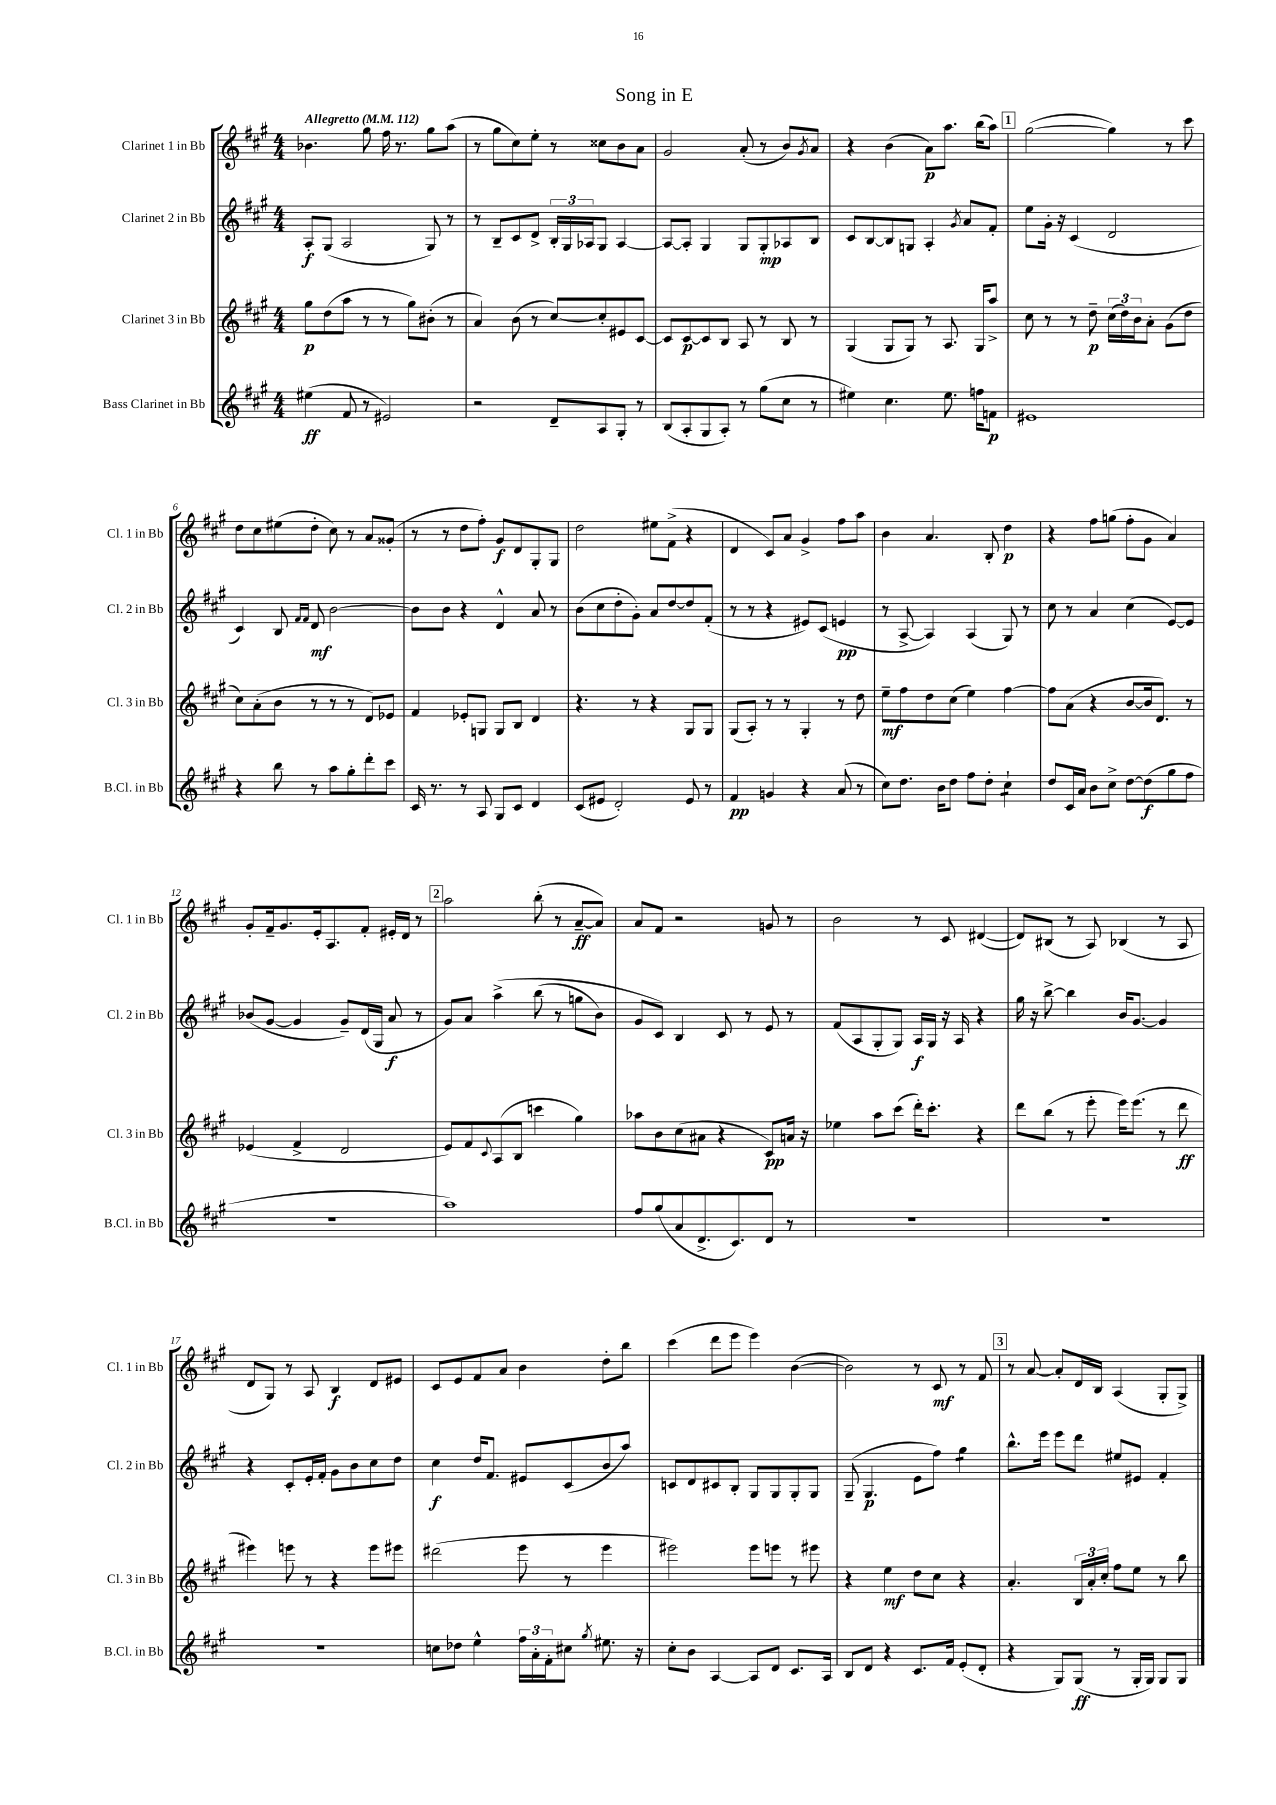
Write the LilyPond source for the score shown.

\header { title = "Song in E" }
<<
\new StaffGroup <<
\new Staff = "s0" \with { instrumentName = "Clarinet 1 in Bb" shortInstrumentName = "Cl. 1 in Bb" } {
    \clef treble \key a \major \numericTimeSignature \time 4/4 \tempo "Allegretto" 4 = 112
    bes'4. gis''8 fis''16 r8. gis''8 a''8( |
    r8 gis''8 cis''8) e''8-. r8 cisis''8 b'8 a'8 |
    gis'2 a'8-.( r8 b'8) \acciaccatura { gis'8 } a'8 |
    r4 b'4( a'8\p) a''8. b''16( a''8) |
    \mark \markup { \box "1" } gis''2~( gis''4) r8 cis'''8 |
    d''8 cis''8 eis''8( d''8-. cis''8) r8 a'8 gisis'8-.( |
    r8 r8 d''8 fis''8-.) gis'8\f d'8 gis8-. gis8 |
    d''2 eis''8 fis'8->( r4 |
    d'4 cis'8) a'8 gis'4-> fis''8 a''8 |
    b'4 a'4. b8-. d''4\p |
    r4 fis''8 g''8( fis''8-. gis'8 a'4) |
    gis'8-. fis'16-- gis'8. e'16-. a8. fis'8-. eis'16-. d'16 r8 |
    \mark \markup { \box "2" } a''2 b''8-.( r8 a'8~--\ff a'8) |
    a'8 fis'8 r2 g'8 r8 |
    b'2 r8 cis'8 dis'4~( |
    dis'8) bis8( r8 a8) bes4( r8 a8 |
    d'8 gis8) r8 a8 b4\f d'8 eis'8 |
    cis'8 e'8 fis'8 a'8 b'4 d''8-. b''8 |
    cis'''4( d'''8 e'''8 e'''4) b'4~( |
    b'2) r8 cis'8\mf r8 fis'8 |
    \mark \markup { \box "3" } r8 a'8~ a'8-. d'16 b16 a4( gis8-. gis8->) \bar "|." |
}
\new Staff = "s1" \with { instrumentName = "Clarinet 2 in Bb" shortInstrumentName = "Cl. 2 in Bb" } {
    \clef treble \key a \major \numericTimeSignature \time 4/4
    a8-.\f gis8( a2 gis8) r8 |
    r8 b8-- cis'8 d'8-> \tuplet 3/2 { b16-. gis16 aes16 } gis8 aes4~ |
    aes8~ aes8-. gis4 gis8 gis8-.\mp aes8 b8 |
    cis'8 b8~ b8 g8 a4-. \acciaccatura { gis'8 } a'8 fis'8-. |
    \mark \markup { \box "1" } e''8 gis'16-. r16 cis'4( d'2 |
    cis'4) b8 \grace { fis'16 fis'16 } d'8\mf b'2~ |
    b'8 b'8 r4 d'4-^ a'8 r8 |
    b'8( cis''8 d''8-. gis'8-.) a'8 d''8~ d''8 fis'8-.( |
    r8 r8 r4 eis'8) cis'8( e'4\pp |
    r8 a8~-> a4) a4( gis8) r8 |
    cis''8 r8 a'4 cis''4( e'8~) e'8 |
    bes'8( gis'8~ gis'4 gis'8--) d'16( gis16 a'8\f r8 |
    \mark \markup { \box "2" } gis'8) a'8 a''4->\( b''8( r8 g''8 b'8) |
    gis'8 cis'8\) b4 cis'8 r8 e'8 r8 |
    fis'8( a8 gis8-. gis8) a16\f gis16 r16 a16 r4 |
    gis''16 r16 b''8~-> b''4 b'16 gis'8.~ gis'4 |
    r4 cis'8-. e'16-. fis'16-. gis'8 b'8 cis''8 d''8 |
    cis''4\f d''16 fis'8. eis'8 cis'8( b'8 a''8) |
    c'8 d'8 cis'8 b8-. gis8 gis8 gis8-. gis8 |
    gis8--( gis4.\p e'8 fis''8) gis''4:8 |
    \mark \markup { \box "3" } b''8.-^ e'''16 e'''8 d'''8 eis''8 eis'8 fis'4-. \bar "|." |
}
\new Staff = "s2" \with { instrumentName = "Clarinet 3 in Bb" shortInstrumentName = "Cl. 3 in Bb" } {
    \clef treble \key a \major \numericTimeSignature \time 4/4
    gis''8\p d''8( a''8 r8 r8 gis''8) bis'8-.( r8 |
    a'4) b'8( r8 cis''8~) cis''8-. eis'8 cis'8~ |
    cis'8 cis'8~\p cis'8 b8 a8 r8 b8 r8 |
    gis4( gis8 gis8) r8 a8. gis16 a''8-> |
    \mark \markup { \box "1" } cis''8 r8 r8 d''8--\p \tuplet 3/2 { cis''16( d''16) b'16 } a'8-. gis'8( d''8 |
    cis''8) a'8-.( b'8 r8 r8 r8 d'8) ees'8 |
    fis'4 ees'8-. g8 g8 b8 d'4 |
    r4. r8 r4 gis8 gis8 |
    gis8( a8-.) r8 r8 gis4-. r8 d''8 |
    e''8--\mf fis''8 d''8 cis''8( e''4) fis''4~ |
    fis''8 a'8( r4 b'8~ b'16 d'8.) r8 |
    ees'4( fis'4-> d'2 |
    \mark \markup { \box "2" } e'8) fis'8 \appoggiatura { cis'8 } a8( b8 c'''4 gis''4) |
    aes''8 b'8 cis''8( ais'8 r4 cis'8\pp) a'16 r16 |
    ees''4 a''8 cis'''8( d'''16-.) cis'''8.-. r4 |
    d'''8 b''8( r8 e'''8-. e'''16) e'''8.( r8 d'''8\ff |
    eis'''4) e'''8 r8 r4 e'''8 eis'''8 |
    dis'''2( e'''8 r8 e'''4 |
    eis'''2) eis'''8 e'''8 r8 eis'''8 |
    r4 e''4\mf d''8 cis''8 r4 |
    \mark \markup { \box "3" } a'4.-. \tuplet 3/2 { b16 a'16-. cis''16-. } fis''8 e''8 r8 b''8 \bar "|." |
}
\new Staff = "s3" \with { instrumentName = "Bass Clarinet in Bb" shortInstrumentName = "B.Cl. in Bb" } {
    \clef treble \key a \major \numericTimeSignature \time 4/4
    eis''4\ff( fis'8 r8 eis'2) |
    r2 d'8-- a8 gis8-. r8 |
    b8( a8-. gis8 a8-.) r8 gis''8( cis''8 r8 |
    eis''4) cis''4. eis''8. f''16 f'8\p |
    \mark \markup { \box "1" } eis'1 |
    r4 b''8 r8 a''8 gis''8-. d'''8-. cis'''8 |
    cis'16 r8. r8 a8 gis8 cis'8 d'4 |
    cis'8( eis'8 d'2-.) eis'8 r8 |
    fis'4\pp g'4 r4 a'8( r8 |
    cis''8) d''8. b'16 d''8 fis''8 d''8-. cis''4:8-! |
    d''8 cis'16 a'16 b'8 cis''8-> d''8~ d''8\f( gis''8 fis''8 |
    R1 |
    \mark \markup { \box "2" } a''1) |
    fis''8 gis''8( a'8 d'8.-> cis'8.) d'8 r8 |
    R1 |
    R1 |
    R1 |
    c''8 des''8 e''4-^ \tuplet 3/2 { fis''16 a'16-. fis'16-. } cis''8 \acciaccatura { gis''8 } eis''8. r16 |
    cis''8-. b'8 a4~ a8 d'8 cis'8. a16 |
    b8 d'8 r4 cis'8. fis'16 e'8-.( d'8-. |
    \mark \markup { \box "3" } r4 gis8) gis8\ff( r8 gis16-. gis16) gis8 gis8 \bar "|." |
}
>>
>>
